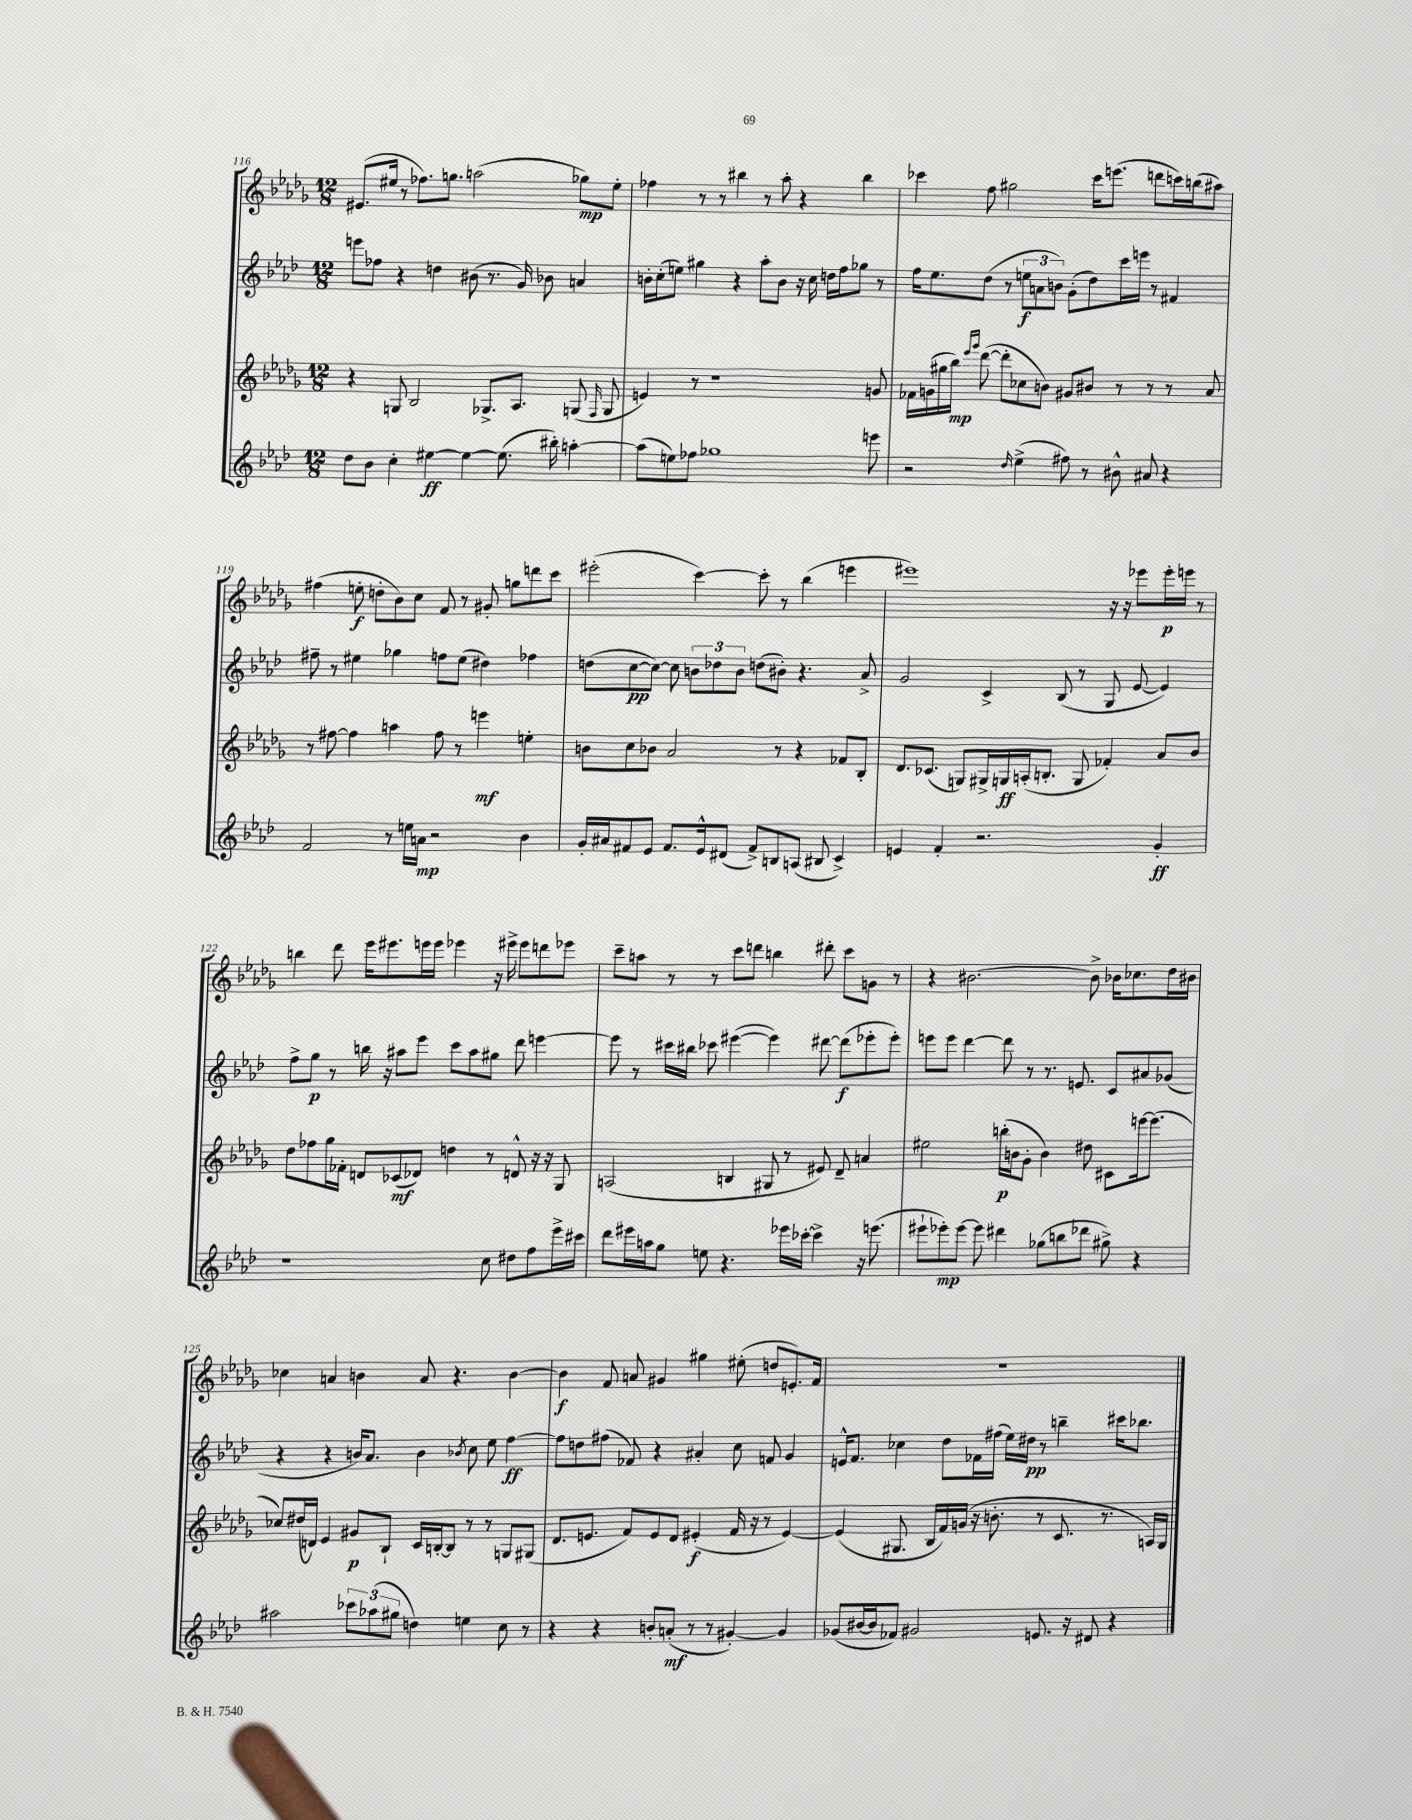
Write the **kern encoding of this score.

**kern	**dynam	**kern	**dynam	**kern	**dynam	**kern	**dynam
*part4	*part4	*part3	*part3	*part2	*part2	*part1	*part1
*staff4	*staff4	*staff3	*staff3	*staff2	*staff2	*staff1	*staff1
*clefG2	*	*clefG2	*	*clefG2	*	*clefG2	*
*k[b-e-a-d-]	*	*k[b-e-a-d-g-]	*	*k[b-e-a-d-]	*	*k[b-e-a-d-g-]	*
*M12/8	*	*M12/8	*	*M12/8	*	*M12/8	*
=116	=116	=116	=116	=116	=116	=116	=116
8dd-\L	.	4r	.	8eeen\L	.	(8.e#X/L	.
8b-\J	.	.	.	8ff-X\J	.	.	.
.	.	.	.	.	.	16ee#X/Jk	.
4cc'\	.	8Gn/	.	4r	.	8r	.
.	.	2B-/	.	.	.	8.ff-X\L)	.
[4ee#X\	ff	.	.	4ddn\	.	.	.
.	.	.	.	.	.	8.ggn\J	.
4ee#\_	.	.	.	(8b#X\	.	(2aan\	.
.	.	8.G-X^/L	.	8.r	.	.	.
(8.ee#\]	.	.	.	.	.	.	.
.	.	8.A-/J	.	16g/)	.	.	.
.	.	.	.	8b-X\	.	.	.
16bb#X'\)	.	.	.	.	.	.	.
[4aan'\	.	(8Gn/	.	4an/	.	8gg-X\L)	mp
.	.	16qqF/	.	.	.	.	.
.	.	8G/	.	.	.	8ee#'\J	.
=117	=117	=117	=117	=117	=117	=117	=117
(8aa\L]	.	4en/)	.	16bn'\LL	.	4ff-X\	.
.	.	.	.	(16cc'\J	.	.	.
8een\)	.	.	.	8een\J)	.	.	.
8ff-X\J	.	8r	.	4gg#X\	.	8r	.
1gg-X	.	1r	.	.	.	8r	.
.	.	.	.	4r	.	4bb#X\	.
.	.	.	.	8aa-'\L	.	8r	.
.	.	.	.	8b\J	.	8aa-'\	.
.	.	.	.	16r	.	4r	.
.	.	.	.	16cc\	.	.	.
.	.	.	.	16ddn\LL	.	.	.
.	.	.	.	16ff\J	.	.	.
.	.	.	.	8gg-X\J	.	4bb#\	.
8eeen\	.	8gn/	.	8r	.	.	.
=118	=118	=118	=118	=118	=118	=118	=118
2r	.	16f-X\LL	.	16ff\KL	.	4ccc-X\	.
.	.	(16gn\	.	8.ee-\	.	.	.
.	.	16gg#X\	.	.	.	.	.
.	.	16bb-\JJ)	mp	.	.	.	.
.	.	16qqeee-/LL	.	.	.	.	.
.	.	16qqggg-/JJ	.	.	.	.	.
.	.	([8ddd-\	.	(8dd-\J	.	8ff\	.
.	.	8ddd-'\L]	.	8r	.	2gg#X\	.
16qqdd-/	.	.	.	.	.	.	.
(4ee-^\	.	8cc-X\	.	12een\L	f	.	.
.	.	.	.	12an\	.	.	.
.	.	8bn\J)	.	.	.	.	.
.	.	.	.	12bn\J)	.	.	.
8ff#X\)	.	8g#X/L	.	(8g'\L	.	.	.
8r	.	8b#X/J	.	8dd-\)	.	16ccc-\KL	.
.	.	.	.	.	.	(8.eeen\J	.
8b#X^^\	.	8r	.	16ccc\L	.	.	.
.	.	.	.	16eeen\JJ	.	.	.
8a#X/	.	8r	.	8r	.	8dddn\L	.
4r	.	8r	.	4f#X/	.	16cccn\L)	.
.	.	.	.	.	.	(16bbn\J	.
.	.	8a-/	.	.	.	8aa#X\J)	.
!!LO:LB:g=z
=119	=119	=119	=119	=119	=119	=119	=119
2f/	.	8r	.	8ff#X~\	.	(4ff#X\	.
.	.	[8ff#X\	.	8r	.	.	.
.	.	4ff#\]	.	4ee#X\	.	8een'\	f
.	.	.	.	.	.	8ddn'\L	.
8r	.	4aan\	.	4gg-X\	.	8b-\)	.
16een\LL	.	.	.	.	.	8cc\J	.
16an\JJ	mp	.	.	.	.	.	.
2r	.	8ff#\	.	8ffn\L	.	8f/	.
.	.	8r	.	(8ee#\J	.	8r	.
.	.	4eeen\	mf	4dd#X\)	.	8g#X'/	.
.	.	.	.	.	.	8ggn\L	.
4b-\	.	4een'\	.	4ff-X\	.	8dddn\	.
.	.	.	.	.	.	8ccc\J	.
=120	=120	=120	=120	=120	=120	=120	=120
16g'/LL	.	8bn\L	.	(8ddn\L	.	(2eee#X'\	.
16a#X/J	.	.	.	.	.	.	.
8f#X/	.	8cc\	.	[8cc\	pp	.	.
8e-/J	.	8b-X\J	.	8cc\J_)	.	.	.
8.f#/L	.	2a-/	.	8cc\]	.	.	.
.	.	.	.	12bn\L	.	[4ccc\)	.
16e-^^/k	.	.	.	.	.	.	.
.	.	.	.	12dd-X\	.	.	.
(8d#X/J	.	.	.	.	.	.	.
.	.	.	.	12b\J	.	.	.
8f#^/L)	.	.	.	(8ddn\L	.	8ccc'\]	.
8Bn/	.	8r	.	8b#X'\J)	.	8r	.
(8An/J	.	4r	.	4.r	.	(4bb-\	.
8B#X/	.	.	.	.	.	.	.
4c^/)	.	8f-X/L	.	.	.	4eeen\	.
.	.	8B-'/J	.	8a-^/	.	.	.
=121	=121	=121	=121	=121	=121	=121	=121
4en/	.	8.d-/L	.	2g/	.	1eee#X)	.
.	.	(8.c-X/J	.	.	.	.	.
4f'/	.	.	.	.	.	.	.
.	.	8Gn/L)	.	.	.	.	.
2.r	.	16G#X^/L	.	4c^/	.	.	.
.	.	16Gn/	ff	.	.	.	.
.	.	(16An'/J	.	.	.	.	.
.	.	8.Bn'/J	.	.	.	.	.
.	.	.	.	(8B-/	.	.	.
.	.	8G/	.	8r	.	.	.
.	.	4f-X'/)	.	8G/	.	16r	.
.	.	.	.	.	.	16r	.
.	.	.	.	[8e-/	.	8eee-X\L	.
4g'/	ff	8a-/L	.	4e-/])	.	16eee-'\L	p
.	.	.	.	.	.	16eeen\JJ	.
.	.	8b-/J	.	.	.	8r	.
!!LO:LB:g=z
=122	=122	=122	=122	=122	=122	=122	=122
1r	.	8dd-\L	.	8ff^\L	.	4bbn\	.
.	.	8ff-X\	.	8gg\J	p	.	.
.	.	16gg-\L	.	8r	.	8ddd-\	.
.	.	16f-X'\JJ	.	.	.	.	.
.	.	8dn/L	.	16bbn\	.	16eee-\KL	.
.	.	.	.	16r	.	8.eee#X\	.
.	.	(8c-X/	mf	8aa#X\L	.	.	.
.	.	8d-X/J)	.	8eee-\J	.	16eeen\L	.
.	.	.	.	.	.	16eee\JJ	.
.	.	4ddn\	.	8ccc\L	.	4eee-X\	.
.	.	.	.	8aa#\	.	.	.
8cc\	.	8r	.	8gg#X\J	.	16r	.
.	.	.	.	.	.	16eee#X^\	.
8dd#X\L	.	8dn^^/	.	8ddd-\	.	8eee#\L	.
8ff\	.	16r	.	[4eeen\	.	8dddn\	.
.	.	16r	.	.	.	.	.
16eee-^\L	.	8G-/	.	.	.	8eee-X\J	.
16ccc#X\JJ	.	.	.	.	.	.	.
=123	=123	=123	=123	=123	=123	=123	=123
8ddd-\L	.	(2An/	.	8eee\]	.	8ccc~\L	.
16eee#X\L	.	.	.	8r	.	8aan\J	.
16aan\J	.	.	.	.	.	.	.
8gg\J	.	.	.	16ccc#X\LL	.	8r	.
.	.	.	.	16bb#X\JJ	.	.	.
8een\	.	.	.	8ccc-X\	.	8r	.
4.r	.	4Bn/	.	([4eee#X\	.	8ccc\L	.
.	.	.	.	.	.	8dddn\J	.
.	.	8G#X/	.	4eee#\])	.	4bbn\	.
16eee-X\LL	.	8r	.	.	.	.	.
[16ccc-X'\JJ	.	.	.	.	.	.	.
4ccc-^\]	.	8e#X/)	.	[8ddd#X\	.	8ddd#X'\	.
.	.	8d-~/	.	(8ddd#\L]	f	8ccc\L	.
16r	.	4an/	.	8eee-X'\	.	8gn\J	.
(8.eeen\	.	.	.	.	.	.	.
.	.	.	.	8eee-'\J)	.	8r	.
=124	=124	=124	=124	=124	=124	=124	=124
8eee#X`\L	.	2ee#X\	.	8eeen\L	.	4r	.
8eee-X'\)	mp	.	.	8eee\J	.	.	.
[8eee-\J	.	.	.	[4ddd-\	.	[2.b#X\	.
8eee-\]	.	.	.	.	.	.	.
4ddd#X\	.	(16bbn'\LL	p	8ddd-\]	.	.	.
.	.	16bn\J	.	.	.	.	.
.	.	8g-'\J	.	8r	.	.	.
(8gg-X\L	.	4b\)	.	8.r	.	.	.
8bbn\	.	.	.	.	.	.	.
.	.	.	.	8.en/	.	.	.
8ddd-X\J	.	8dd#X\	.	.	.	8b#^\]	.
8gg#X^\)	.	8c#X\L	.	8c/L	.	16b-X\KL	.
.	.	.	.	.	.	8.cc-X\	.
4r	.	[16eeen\k	.	8a#X/	.	.	.
.	.	(8.eee\J]	.	.	.	.	.
.	.	.	.	(8g-X/J	.	16dd-\L	.
.	.	.	.	.	.	16b#X\JJ	.
!!LO:LB:g=z
=125	=125	=125	=125	=125	=125	=125	=125
2aa#X\	.	8cc-X/L)	.	4r	.	4cc-X\	.
.	.	(16dd#X/L	.	.	.	.	.
.	.	16dn/JJ)	.	.	.	.	.
.	.	4e-/	.	4r	.	4an/	.
12ccc-X\L	.	8g#X/L	p	16bn/KL)	.	4bn\	.
.	.	.	.	8.a-/J	.	.	.
(12aa-X\	.	.	.	.	.	.	.
.	.	8B-`/J	.	.	.	.	.
12gg#X\J	.	.	.	.	.	.	.
4ddn\)	.	16c/LL	.	4b\	.	8a/	.
.	.	[16Bn'/J	.	.	.	.	.
.	.	8B/J]	.	.	.	4.r	.
.	.	.	.	8qb-X/	.	.	.
4een\	.	8r	.	8cc\	.	.	.
.	.	8r	.	8ee-\	.	.	.
8cc\	.	8Gn/L	.	[4ff\	ff	[4b\	.
8r	.	(8G#X/J	.	.	.	.	.
=126	=126	=126	=126	=126	=126	=126	=126
4r	.	8.d-/L	.	8ff\L]	.	4b\]	f
.	.	.	.	8ddn\	.	.	.
.	.	8.en/J	.	.	.	.	.
4r	.	.	.	(8ff#X\J	.	8f/	.
.	.	8f/L)	.	8f-X/)	.	8an/	.
8bn'/L	.	8e/	.	4r	.	4g#X/	.
(8an'/J	mf	8d-/J	.	.	.	.	.
8r	.	(4e#X'/	f	4a#X'/	.	4gg#X\	.
8r	.	.	.	.	.	.	.
[4g#X'/)	.	16f/	.	8cc\	.	(8ee#X'\	.
.	.	16r	.	.	.	.	.
.	.	8r	.	8fn/	.	8ddn/L	.
4g#/]	.	[4e#/)	.	4g/	.	8.en'/)	.
.	.	.	.	.	.	16f/Jk	.
=127	=127	=127	=127	=127	=127	=127	=127
(8g-X/L	.	(4e#/]	.	16en^^/KL	.	1.r	.
.	.	.	.	8.f/J	.	.	.
[16b#X/L	.	.	.	.	.	.	.
16b#/J]	.	.	.	.	.	.	.
8f-X/J)	.	8.G#X/	.	4cc-X\	.	.	.
2g#X/	.	.	.	.	.	.	.
.	.	16B-/LL	.	.	.	.	.
.	.	16f/)	.	8dd-\L	.	.	.
.	.	(16gn/JJ	.	.	.	.	.
.	.	16r	.	16f-X\L	.	.	.
.	.	8.bn'\	.	(16ff#X\JJ	.	.	.
.	.	.	.	16ee-\LL)	.	.	.
.	.	.	.	16dd#X\JJ	pp	.	.
8.en/	.	8r	.	8r	.	.	.
.	.	8.c/	.	4bbn~\	.	.	.
16r	.	.	.	.	.	.	.
8d#X/	.	.	.	.	.	.	.
.	.	8.r	.	.	.	.	.
4r	.	.	.	16ccc#X\KL	.	.	.
.	.	.	.	8.bb-X\J	.	.	.
.	.	16An/LL)	.	.	.	.	.
.	.	16G#/JJ	.	.	.	.	.
==	==	==	==	==	==	==	==
*-	*-	*-	*-	*-	*-	*-	*-
